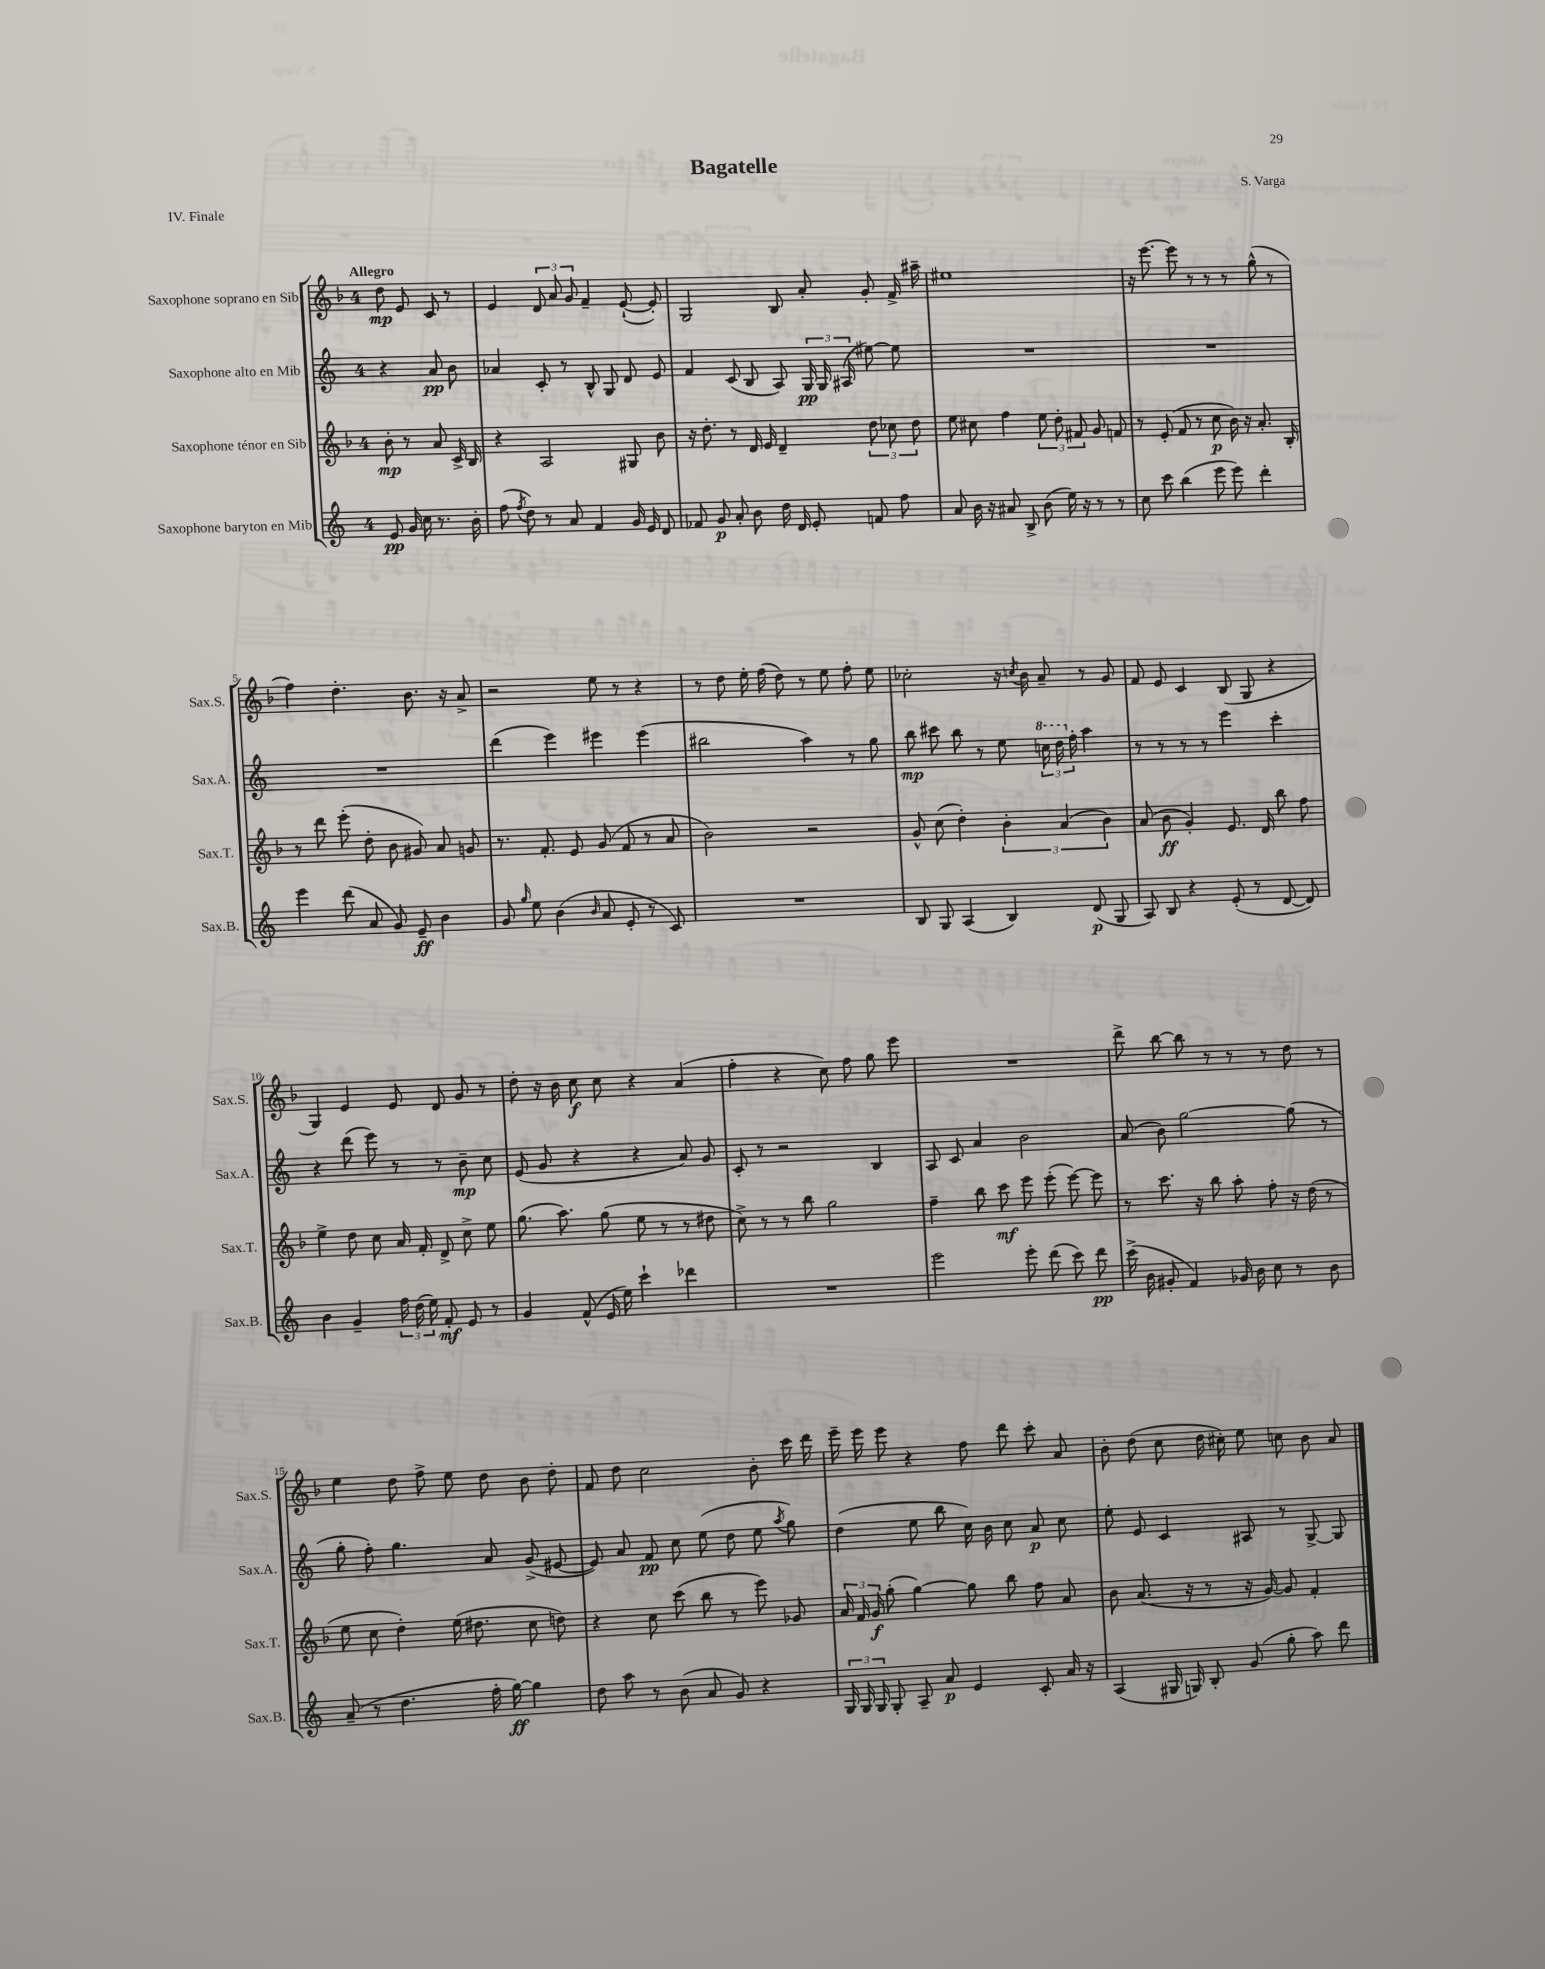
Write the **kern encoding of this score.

**kern	**kern	**kern	**kern
*staff4	*staff3	*staff2	*staff1
*clefG2	*clefG2	*clefG2	*clefG2
*k[]	*k[b-]	*k[]	*k[b-]
*M4/4	*M4/4	*M4/4	*M4/4
8e/	8b-'\	4r	8dd\
16g/	8r	.	8e/
16cc\	.	.	.
8.r	8a/	8a/	8c/
.	16c^/	8b\	8r
16b'\	16B-/	.	.
=	=	=	=
(8ff\	4r	4a-/	4e/
8qff/	.	.	.
8dd\)	.	.	.
8r	2A/	8c'/	12d/
.	.	.	12a/
8a/	.	8r	.
.	.	.	12g/
4f/	.	8B^^/	4f~/
.	.	8G/	.
16g/	8G#/	8d/	([8e`/
16e/	.	.	.
8d/	8b-\	8e/	8e'/])
=	=	=	=
8f-/	16r	4f/	2G/
.	8.dd'\	.	.
8g/	.	.	.
8a'/	8r	(8c/	.
8b\	16d/	8B/	.
.	16e/	.	.
16dd\	4d~/	8A/)	8B-/
16d/	.	.	.
8e'/	.	24G/	8a'/
.	.	24G/	.
.	.	(24A#/	.
8f/	12dd\	[8ee#\)	8g'/
.	12cc-\	.	.
8ff\	.	8ee#\]	16f^/
.	12dd\	.	.
.	.	.	16aa#~\
=	=	=	=
8a/	8ee\	1r	1ee#
16b\	8cc#\	.	.
16r	.	.	.
8a#/	4ff\	.	.
8B^/	.	.	.
(8b\	12ee\	.	.
.	12dd'\	.	.
16ee\)	.	.	.
.	12f#/	.	.
16r	.	.	.
8r	8g/	.	.
8r	8f/	.	.
=	=	=	=
8cc\	8r	1r	16r
.	.	.	[8.eee\
8ccc\	(8e'/	.	.
(4bb\	8f/	.	8eee\]
.	8r	.	8r
8eee\	8cc\	.	8r
8eee\)	16b-\)	.	8r
.	16r	.	.
4ddd'\	8.a'/	.	(8gg^^\
.	.	.	8r
.	16B-'/	.	.
=	=	=	=
4eee\	8r	1r	4ff\)
.	8ddd\	.	.
(8ddd\	(8eee'\	.	4.dd'\
8a/	8dd'\	.	.
8g/)	8b-\	.	.
8e~/	8g#/)	.	8.b-\
4b\	8a/	.	.
.	.	.	16r
.	8g/	.	8a^/
=	=	=	=
8g/	8.r	(4ddd\	2r
16qqgg/	.	.	.
8ee\	.	.	.
.	8.f'/	.	.
(4b\	.	4eee\)	.
.	8e/	.	.
16qqb/	.	.	.
8a/	(8g/	4eee#\	8ee\
8e'/	8f/	.	8r
8r	8r	(4eee#\	4r
8c/)	8a/	.	.
=	=	=	=
1r	2b-\)	2bb#\	8r
.	.	.	8dd\
.	.	.	16ee'\
.	.	.	(16ff\
.	.	.	8dd\)
.	2r	4aa\)	8r
.	.	.	8ee\
.	.	8r	8ff'\
.	.	8gg\	8ee\
=	=	=	=
8B/	8g^^/	8bb\	2cc-'\
8G/	(8cc\	8ccc#\	.
(4A/	4dd'\)	8bb\	.
.	.	8r	.
4B/)	6b-'\	8ee\	16r
.	.	.	8qcc/
.	.	.	16b-\
.	.	24ccc\	8a~/
.	(6a/	24ddd\	.
.	.	24ff'\	.
(8d/	.	4aa\	8r
.	6b-\)	.	.
8G/	.	.	8g/
=	=	=	=
8A/)	(8a/	8r	8f/
8B/	8b-\	8r	8e/
4r	4g'/)	8r	4c/
.	.	8r	.
(8e'/	8.e/	4eee\	(8B-/
8r	.	.	8G/
.	16d/	.	.
[8d/	8bb-\	4ccc'\	4r
8d/])	8ff\	.	.
=	=	=	=
4b\	4ee^\	4r	4G/)
4g~/	8dd\	(8ddd\	4e/
.	8cc\	8eee\)	.
24ff\	16a/	8r	8e/
(24dd\	.	.	.
.	16f'/	.	.
24ee\)	.	.	.
8f'/	8d^/	8r	8d/
8e/	8cc^\	8b~\	8g/
8r	8ee\	8cc\	8r
=	=	=	=
4g/	(8.gg\	(8e/	8dd'\
.	.	8g/	16r
.	8.aa\)	.	16b-\
(8f^^/	.	4r	8cc\
16e/	(8gg\	.	8cc\
16ee\)	.	.	.
4ccc`\	8ee\	4r	4r
.	8r	.	.
4ddd-\	8r	8a/)	(4a/
.	8dd#\	8g/	.
=	=	=	=
1r	8cc^\)	8c'/	4ff'\
.	8r	8r	.
.	8r	2r	4r
.	8bb-\	.	.
.	2gg\	.	8cc\)
.	.	.	8ff\
.	.	4B/	8gg\
.	.	.	8eee\
=	=	=	=
2eee\	4ff~\	8A/	1r
.	.	8c/	.
.	8bb-\	4a/	.
.	8ccc\	.	.
8eee'\	8eee\	2b\	.
(8ddd\	(8eee'\	.	.
8ccc\)	[8eee\)	.	.
8ddd\	8eee\]	.	.
=	=	=	=
(16ccc^\	8r	(8a/	8ddd^\
16b\	.	.	.
8g#'/	8.ccc\	8b\)	[8bb-\
4f/)	.	[2gg\	8bb-\]
.	16r	.	.
.	8bb-\	.	8r
16g-/	8aa'\	.	8r
16b\	.	.	.
8cc\	8ff'\	.	8r
8r	16r	(8gg\]	8dd\
.	(16dd\	.	.
8b\	8r	8r	8r
=	=	=	=
(8a~/	8ee\	8gg'\	4ee\
8r	8cc\	8ff'\)	.
4.dd\	4dd'\)	4.gg\	8dd\
.	.	.	8ff^\
.	(16ee\	.	8ee\
.	8.dd#\	.	.
16ff'\	.	8a/	8dd\
[16gg\)	.	.	.
4gg\]	8cc\	(8g^/	8b-\
.	8dd\)	[8e#/	8dd'\
=	=	=	=
8dd\	4r	8e#/])	8f/
8aa\	.	8a/	8dd\
8r	8cc\	8f/	2cc\
(8b\	(8ccc\	8cc\	.
8a/	8bb-\	(8ee\	.
8g/)	8r	8dd\	.
4r	8eee\)	8ee\	8b-'\
.	.	8qaa/	.
.	8g-/	8gg\)	16ccc\
.	.	.	16ddd\
=	=	=	=
24G/	24a/	(4dd\	16eee~\
24G/	24f/	.	.
.	.	.	16eee\
24G/	24g/	.	.
8G'/	(8gg'\	.	8eee\
8A~/	[4gg\)	8ee\	4r
8a/	.	8bb\	.
4e/	8gg\]	16cc\)	8ff\
.	.	16b\	.
.	8bb-\	8cc\	8ddd\
8c'/	8ff\	8a/	8ccc'\
16a/	8a/	8cc\	8a/
16r	.	.	.
=	=	=	=
(4A/	8b-\	8ee'\	8b-'\
.	(8.a/	8e/	(8dd\
16G#/	.	4c/	8cc\
16G/)	16r	.	.
8B'/	8r	.	16dd\
.	.	.	16cc#'\)
(8g/	16r	8A#/	8ee\
.	[16g/)	.	.
8gg'\	8g/]	8r	8cc\
8aa\)	4f'/	[8G^/	8b-\
8ddd\	.	8G/]	8a/
==	==	==	==
*-	*-	*-	*-
